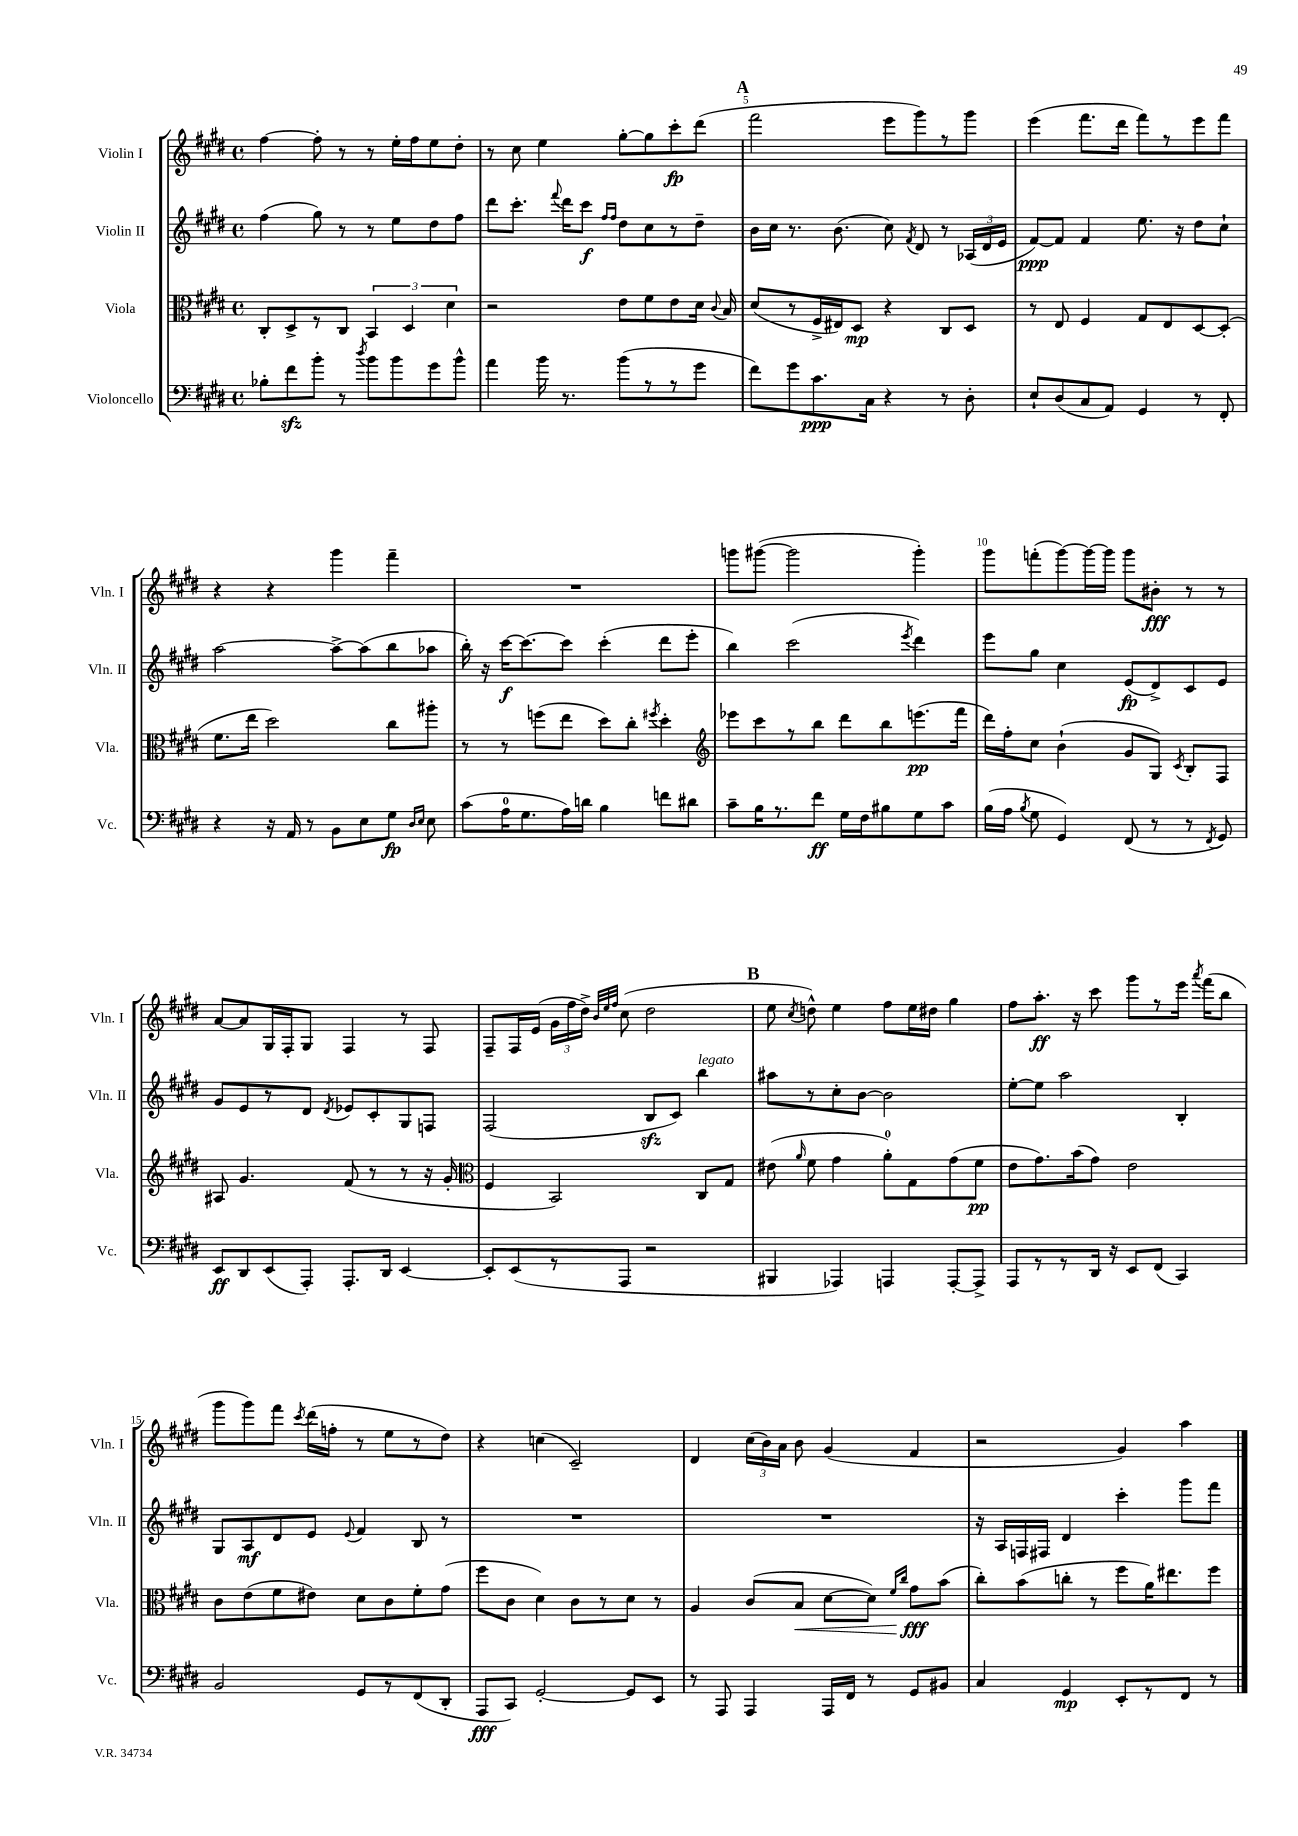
<<
\new StaffGroup <<
\new Staff = "s0" \with { instrumentName = "Violin I" shortInstrumentName = "Vln. I" } {
    \clef treble \key e \major \defaultTimeSignature \time 4/4
    \autoBeamOff fis''4~ fis''8-. r8 r8 e''16[-. fis''16 e''8 dis''8]-. |
    r8 cis''8 e''4 gis''8[~-. gis''8 cis'''8-.\fp dis'''8]( |
    \mark \markup { \bold "A" } fis'''2 e'''8[ gis'''8) r8 gis'''8] |
    e'''4( fis'''8.[ dis'''16] fis'''8[) r8 e'''8 fis'''8] |
    r4 r4 gis'''4 fis'''4-- |
    R1 |
    g'''8[ gis'''8]~( gis'''2 gis'''4-.) |
    gis'''8[ f'''8-.( gis'''8~) gis'''16~ gis'''16] gis'''8[ bis'8]-.\fff r8 r8 |
    a'8[~ a'8 gis16 fis16-. gis8] fis4 r8 fis8 |
    fis8[-- fis16 e'16]( \tuplet 3/2 { gis'16[ fis''16 dis''16]->) } \grace { b'32[ e''32 fis''32] } cis''8( dis''2 |
    \mark \markup { \bold "B" } e''8 \acciaccatura { cis''8 } d''8-^) e''4 fis''8[ e''16 dis''16] gis''4 |
    fis''8[ a''8.]-.\ff r16 cis'''8 gis'''8[ r8 e'''16] \acciaccatura { a'''8 } fis'''16[( b''8] |
    gis'''8[ gis'''8) fis'''8] \acciaccatura { cis'''8 } dis'''16[( f''16]-. r8 e''8[ r8 dis''8]) |
    r4 c''4( cis'2--) |
    dis'4 \tuplet 3/2 { cis''16[( b'16) a'16] } b'8 gis'4( fis'4 |
    r2 gis'4) a''4 \bar "|." |
}
\new Staff = "s1" \with { instrumentName = "Violin II" shortInstrumentName = "Vln. II" } {
    \clef treble \key e \major \defaultTimeSignature \time 4/4
    \autoBeamOff fis''4( gis''8) r8 r8 e''8[ dis''8 fis''8] |
    dis'''8[ cis'''8.]-. \appoggiatura { fis'''8 } dis'''16[ cis'''8]\f \grace { fis''16[ fis''16] } dis''8[ cis''8 r8 dis''8]-- |
    \mark \markup { \bold "A" } b'16[ cis''16] r8. b'8.( cis''8) \acciaccatura { fis'8 } dis'8 r8 \tuplet 3/2 { aes16[( dis'16 e'16] } |
    fis'8[~\ppp) fis'8] fis'4 e''8. r16 dis''8[ cis''8]-! |
    a''2~ a''8[~-> a''8( b''8 aes''8] |
    b''16-.) r16 cis'''16[~\f cis'''8.~ cis'''8] cis'''4-.( dis'''8[ e'''8]-. |
    b''4) cis'''2( \acciaccatura { e'''8 } dis'''4) |
    e'''8[ gis''8] cis''4 e'8[\fp( dis'8->) cis'8 e'8] |
    gis'8[ e'8 r8 dis'8] \acciaccatura { dis'8 } ees'8[ cis'8-. gis8 f8] |
    fis2( b8[\sfz cis'8]) b''4^\markup { \italic "legato" } |
    \mark \markup { \bold "B" } ais''8[ r8 cis''8-. b'8]~ b'2 |
    e''8[~-. e''8] a''2 b4-. |
    gis8[ a8\mf dis'8 e'8] \appoggiatura { e'8 } fis'4 b8 r8 |
    R1 |
    R1 |
    r16 a16[ f16 fis16] dis'4 cis'''4-. gis'''8[ fis'''8] \bar "|." |
}
\new Staff = "s2" \with { instrumentName = "Viola" shortInstrumentName = "Vla." } {
    \clef alto \key e \major \defaultTimeSignature \time 4/4
    \autoBeamOff cis8[-. dis8-> r8 cis8] \tuplet 3/2 { b,4 dis4 dis'4 } |
    r2 e'8[ fis'8 e'8 dis'16] \appoggiatura { cis'8 } b16 |
    \mark \markup { \bold "A" } dis'8[( r8 fis16-> eis16) dis8]\mp r4 cis8[ dis8] |
    r8 e8 fis4 gis8[ e8 dis8~ dis8]-.( |
    fis'8.[ e''16] dis''2) cis''8[ ais''8]-. |
    r8 r8 f''8[( e''8] dis''8[) cis''8]-. \acciaccatura { fis''8 } dis''4-. |
    \clef treble ees'''8[ cis'''8 r8 b''8] dis'''8[ b''8 e'''8.\pp( fis'''16] |
    dis'''16[) fis''16-. cis''8] b'4-!( gis'8[ gis8]) \acciaccatura { cis'8 } b8[-. fis8] |
    ais8 gis'4. fis'8( r8 r8 r16 gis'16-. |
    \clef alto fis4 b,2) cis8[ gis8] |
    \mark \markup { \bold "B" } eis'8( \grace { a'16 } fis'8 gis'4 a'8[-0-.) gis8 gis'8( fis'8]\pp |
    e'8[ gis'8.) b'16( gis'8]) e'2 |
    cis'8[ e'8( fis'8 eis'8]) dis'8[ cis'8 fis'8-. gis'8]( |
    fis''8[ cis'8] dis'4) cis'8[ r8 dis'8] r8 |
    a4 cis'8[( b8]\< dis'8[~ dis'8]) \grace { fis'16[ cis''16] } gis'8[\fff\! b'8]( |
    cis''8[-.) b'8( c''8]-. r8 fis''8[ a'16) eis''8. fis''8] \bar "|." |
}
\new Staff = "s3" \with { instrumentName = "Violoncello" shortInstrumentName = "Vc." } {
    \clef bass \key e \major \defaultTimeSignature \time 4/4
    \autoBeamOff bes8[-. fis'8\sfz b'8]-. r8 \acciaccatura { dis''8 } b'8[ b'8 gis'8 b'8]-^ |
    a'4 b'16 r8. b'8[( r8 r8 gis'8] |
    \mark \markup { \bold "A" } fis'8[) gis'8 cis'8.\ppp cis16] r4 r8 dis8-. |
    e8[-! dis8( cis8 a,8]) gis,4 r8 fis,8-. |
    r4 r16 a,16 r8 b,8[ e8 gis8]\fp \grace { dis16[ e16] } e8 |
    cis'8[( a16-0 gis8. a16) d'16] b4 f'8[ dis'8] |
    cis'8[-- b16 r8. fis'8]\ff gis16[ fis16 bis8 gis8 cis'8] |
    b16[( a16] \acciaccatura { b8 } gis8 gis,4) fis,8( r8 r8 \acciaccatura { fis,8 } gis,8) |
    e,8[\ff dis,8 e,8( a,,8]-.) a,,8.[-. dis,16] e,4~ |
    e,8[-. e,8( r8 a,,8] r2 |
    \mark \markup { \bold "B" } bis,,4 aes,,4) a,,4 a,,8[~-. a,,8]-> |
    a,,8[ r8 r8 dis,16] r16 e,8[ fis,8]( cis,4) |
    b,2 gis,8[ r8 fis,8( dis,8]-. |
    a,,8[\fff cis,8]) gis,2~-. gis,8[ e,8] |
    r8 a,,8 a,,4 a,,16[ fis,16] r8 gis,8[ bis,8] |
    cis4 gis,4\mp e,8[-. r8 fis,8] r8 \bar "|." |
}
>>
>>
\layout { \context { \Score currentBarNumber = #3 \override BarNumber.break-visibility = ##(#f #t #t) barNumberVisibility = #(every-nth-bar-number-visible 5) } }
